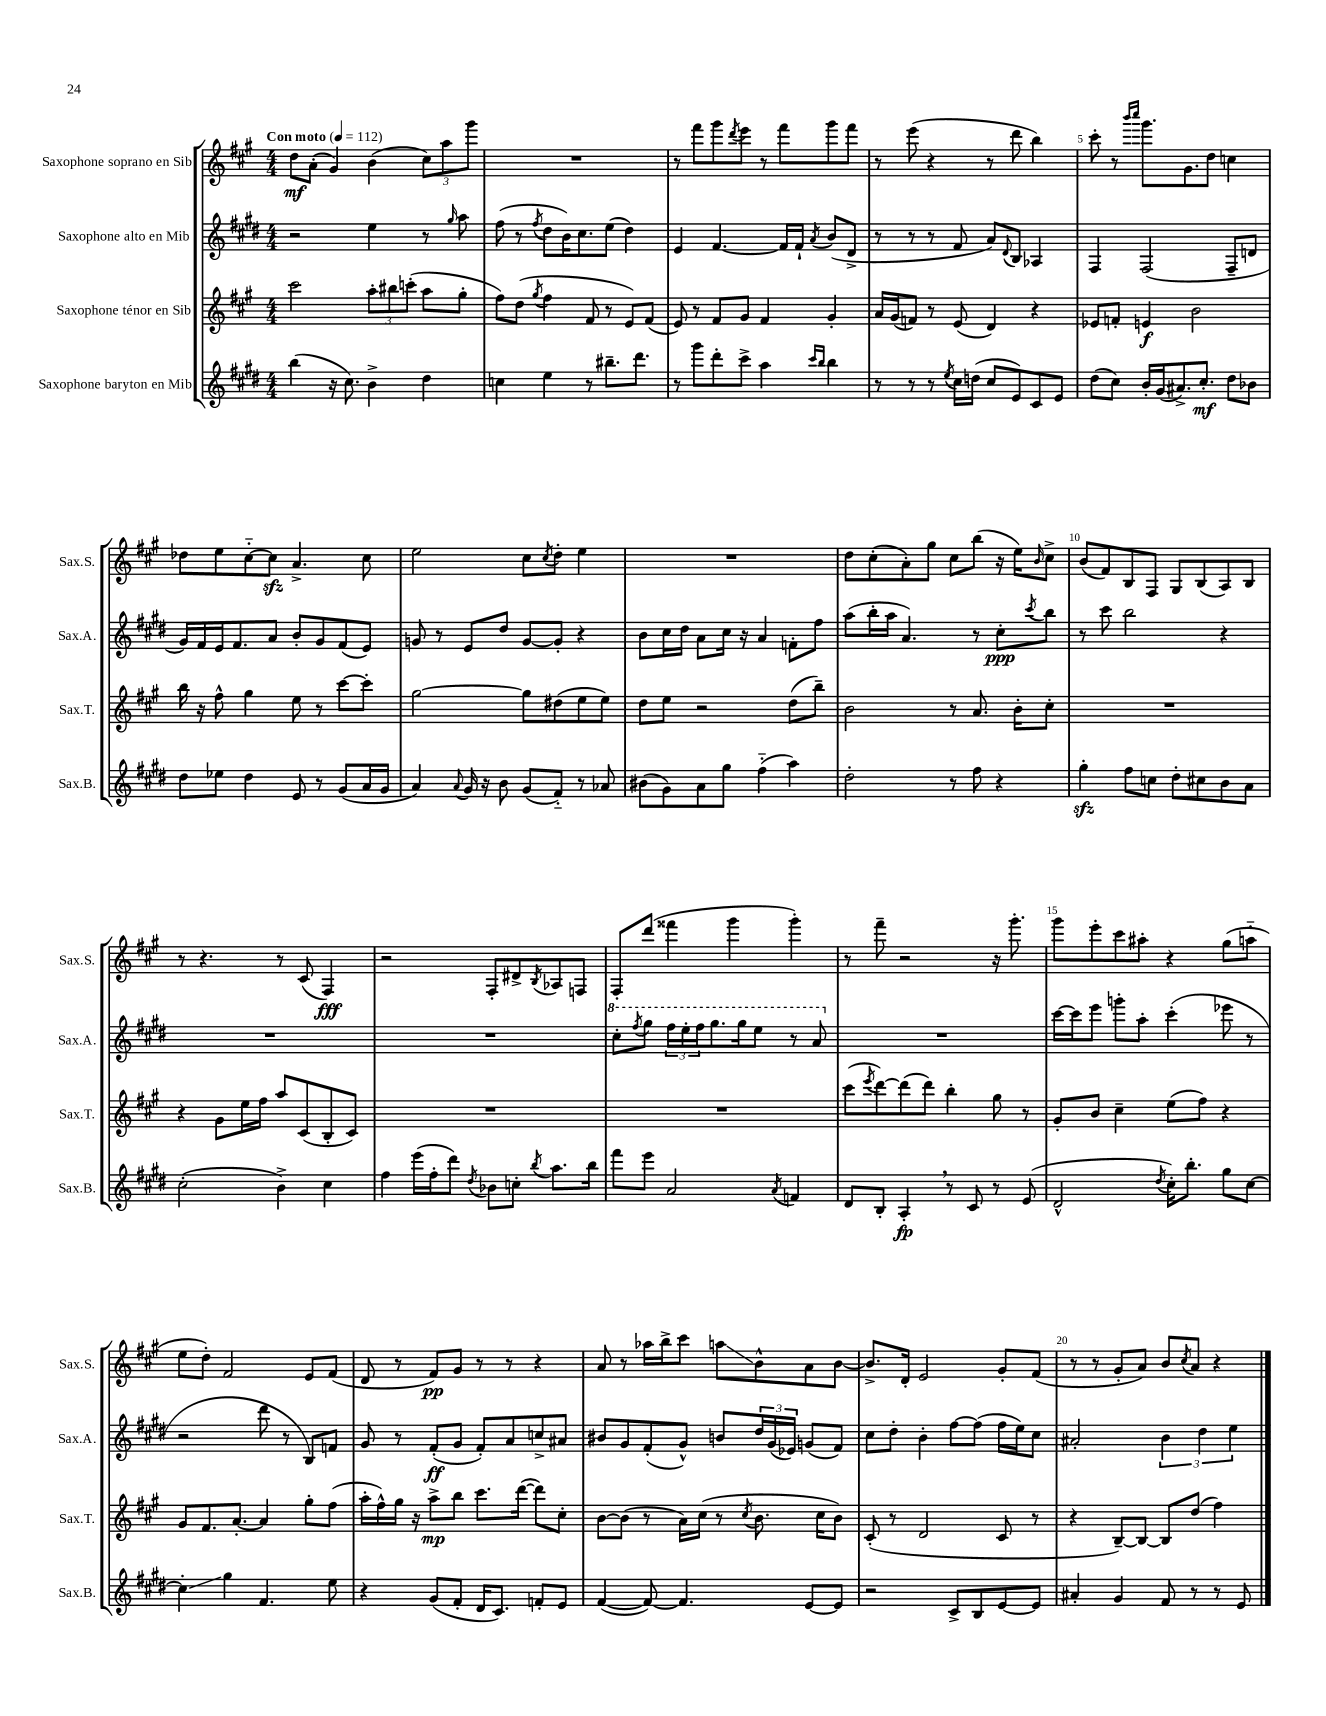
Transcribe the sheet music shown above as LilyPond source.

<<
\new StaffGroup <<
\new Staff = "s0" \with { instrumentName = "Saxophone soprano en Sib" shortInstrumentName = "Sax.S." } {
    \clef treble \key a \major \numericTimeSignature \time 4/4 \tempo "Con moto" 4 = 112
    d''8\mf a'8-.( gis'4) b'4( \tuplet 3/2 { cis''8) a''8 gis'''8 } |
    R1 |
    r8 fis'''8 gis'''8 \acciaccatura { d'''8 } e'''8 r8 fis'''8 gis'''8 fis'''8 |
    r8 e'''8( r4 r8 d'''8 b''4) |
    cis'''8-. r8 \grace { b'''16 cis''''16 } gis'''8. gis'8. d''8 c''4 |
    des''8 e''8 cis''8~-_ cis''8\sfz a'4.-> cis''8 |
    e''2 cis''8 \acciaccatura { cis''8 } d''8-. e''4 |
    R1 |
    d''8 cis''8-.( a'8-.) gis''8 cis''8 b''8( r16 e''16) \grace { b'16 } cis''8-> |
    b'8( fis'8) b8 fis8 gis8 b8( a8) b8 |
    r8 r4. r8 cis'8( fis4\fff) |
    r2 fis8-. dis'8-> \acciaccatura { b8 } aes8 f8 |
    fis8-. d'''8( fisis'''4 gis'''4 gis'''4-.) |
    r8 fis'''8-- r2 r16 gis'''8.-. |
    gis'''8 e'''8-. cis'''8 ais''8-. r4 gis''8( a''8-_ |
    e''8 d''8-.) fis'2 e'8 fis'8( |
    d'8 r8 fis'8\pp) gis'8 r8 r8 r4 |
    a'8 r8 aes''16 b''16-> cis'''8 a''8\glissando b'8-^ a'8 b'8~ |
    b'8.-> d'16-. e'2 gis'8-. fis'8( |
    r8 r8 gis'8-. a'8) b'8 \acciaccatura { cis''8 } a'8 r4 \bar "|." |
}
\new Staff = "s1" \with { instrumentName = "Saxophone alto en Mib" shortInstrumentName = "Sax.A." } {
    \clef treble \key e \major \numericTimeSignature \time 4/4
    r2 e''4 r8 \grace { gis''16 } a''8 |
    fis''8( r8 \acciaccatura { fis''8 } dis''8 b'16) cis''8. e''8( dis''4) |
    e'4 fis'4.~ fis'16 fis'16-! \acciaccatura { a'8 } b'8( dis'8-> |
    r8 r8 r8 fis'8 a'8) \appoggiatura { dis'8 } b8 aes4 |
    fis4 fis2( fis8-- d'8 |
    gis'16) fis'16 e'16 fis'8. a'8 b'8-. gis'8 fis'8( e'8) |
    g'8 r8 e'8 dis''8 g'8~ g'8-. r4 |
    b'8 cis''16 dis''16 a'8 cis''16 r16 a'4 f'8-. fis''8 |
    a''8( b''16-. a''16 a'4.) r8 cis''8-.\ppp \acciaccatura { cis'''8 } b''8 |
    r8 cis'''8 b''2 r4 |
    R1 |
    R1 |
    \ottava #1 cis'''8-. \acciaccatura { fis'''8 } gis'''8 \tuplet 3/2 { fis'''16 e'''16-. fis'''16 } gis'''8. gis'''16 e'''8 r8 a''8 \ottava #0 |
    R1 |
    cis'''16~ cis'''16 e'''8 g'''8-. a''8-. cis'''4-.( ees'''8 r8 |
    r2 dis'''8 r8 b8) f'8 |
    gis'8 r8 fis'8-.\ff( gis'8 fis'8-.) a'8 c''8-> ais'8 |
    bis'8 gis'8 fis'8-.( gis'8-^) b'8 \tuplet 3/2 { dis''16 gis'16( ees'16) } g'8( fis'8) |
    cis''8 dis''8-. b'4-. fis''8~ fis''8( fis''16 e''16) cis''8 |
    ais'2-. \tuplet 3/2 { b'4 dis''4 e''4 } \bar "|." |
}
\new Staff = "s2" \with { instrumentName = "Saxophone ténor en Sib" shortInstrumentName = "Sax.T." } {
    \clef treble \key a \major \numericTimeSignature \time 4/4
    cis'''2 \tuplet 3/2 { a''8-. bis''8 c'''8-.( } a''8 gis''8-. |
    fis''8) d''8( \acciaccatura { gis''8 } fis''4 fis'8 r8 e'8) fis'8( |
    e'8) r8 fis'8 gis'8 fis'4 gis'4-. |
    a'16 gis'16( f'8) r8 e'8( d'4) r4 |
    ees'8 f'8-. e'4\f b'2 |
    b''16 r16 fis''8-^ gis''4 e''8 r8 cis'''8~ cis'''8-. |
    gis''2~ gis''8 dis''8( e''8 e''8) |
    d''8 e''8 r2 d''8( b''8--) |
    b'2 r8 a'8. b'16-. cis''8-. |
    R1 |
    r4 gis'8 e''16 fis''16 a''8 cis'8( b8-. cis'8) |
    R1 |
    R1 |
    cis'''8( \acciaccatura { e'''8 } d'''8~) d'''8( d'''8) b''4-. gis''8 r8 |
    gis'8-. b'8 cis''4-- e''8( fis''8) r4 |
    gis'8 fis'8. a'8.~-. a'4 gis''8-. fis''8( |
    a''16-. fis''16-^) gis''16 r16 a''8->\mp b''8 cis'''8. d'''16~( d'''8) cis''8-. |
    b'8~ b'8( r8 a'16) cis''16( r8 \acciaccatura { cis''8 } b'8. cis''16 b'8) |
    cis'8-.( r8 d'2 cis'8 r8 |
    r4 b8~--) b8~ b8 d''8( fis''4) \bar "|." |
}
\new Staff = "s3" \with { instrumentName = "Saxophone baryton en Mib" shortInstrumentName = "Sax.B." } {
    \clef treble \key e \major \numericTimeSignature \time 4/4
    b''4( r16 cis''8.) b'4-> dis''4 |
    c''4 e''4 r8 bis''8.-- dis'''8. |
    r8 gis'''8 dis'''8-. cis'''8-> a''4 \grace { cis'''16 b''16 } b''4 |
    r8 r8 r8 \acciaccatura { e''8 } cis''16 d''16( cis''8 e'8) cis'8 e'8 |
    dis''8( cis''8) b'16-. gis'16( ais'8.->) cis''8.-.\mf dis''8 bes'8 |
    dis''8 ees''8 dis''4 e'8 r8 gis'8( a'16 gis'16 |
    a'4) \appoggiatura { a'8 } gis'16 r16 b'8 gis'8( fis'8-_) r8 aes'8 |
    bis'8( gis'8) a'8 gis''8 fis''4-_( a''4) |
    dis''2-. r8 fis''8 r4 |
    gis''4-.\sfz fis''8 c''8 dis''8-. cis''8 b'8 a'8 |
    cis''2-.( b'4->) cis''4 |
    fis''4 e'''16( fis''16-. dis'''8) \acciaccatura { dis''8 } bes'8 c''8-. \acciaccatura { b''8 } a''8. b''16 |
    fis'''8 e'''8 a'2 \acciaccatura { a'8 } f'4 |
    dis'8 b8-. a4-.\fp \breathe r8 cis'8 r8 e'8( |
    dis'2-^ \acciaccatura { dis''8 } cis''16-.) b''8.-. gis''8 cis''8~ |
    cis''4-.\glissando gis''4 fis'4. e''8 |
    r4 gis'8( fis'8-. dis'16 cis'8.) f'8-. e'8 |
    fis'4~( fis'8~) fis'4. e'8~ e'8 |
    r2 cis'8-> b8 e'8~ e'8 |
    ais'4-. gis'4 fis'8 r8 r8 e'8 \bar "|." |
}
>>
>>
\layout { \context { \Score \override BarNumber.break-visibility = ##(#f #t #t) barNumberVisibility = #(every-nth-bar-number-visible 5) } }
